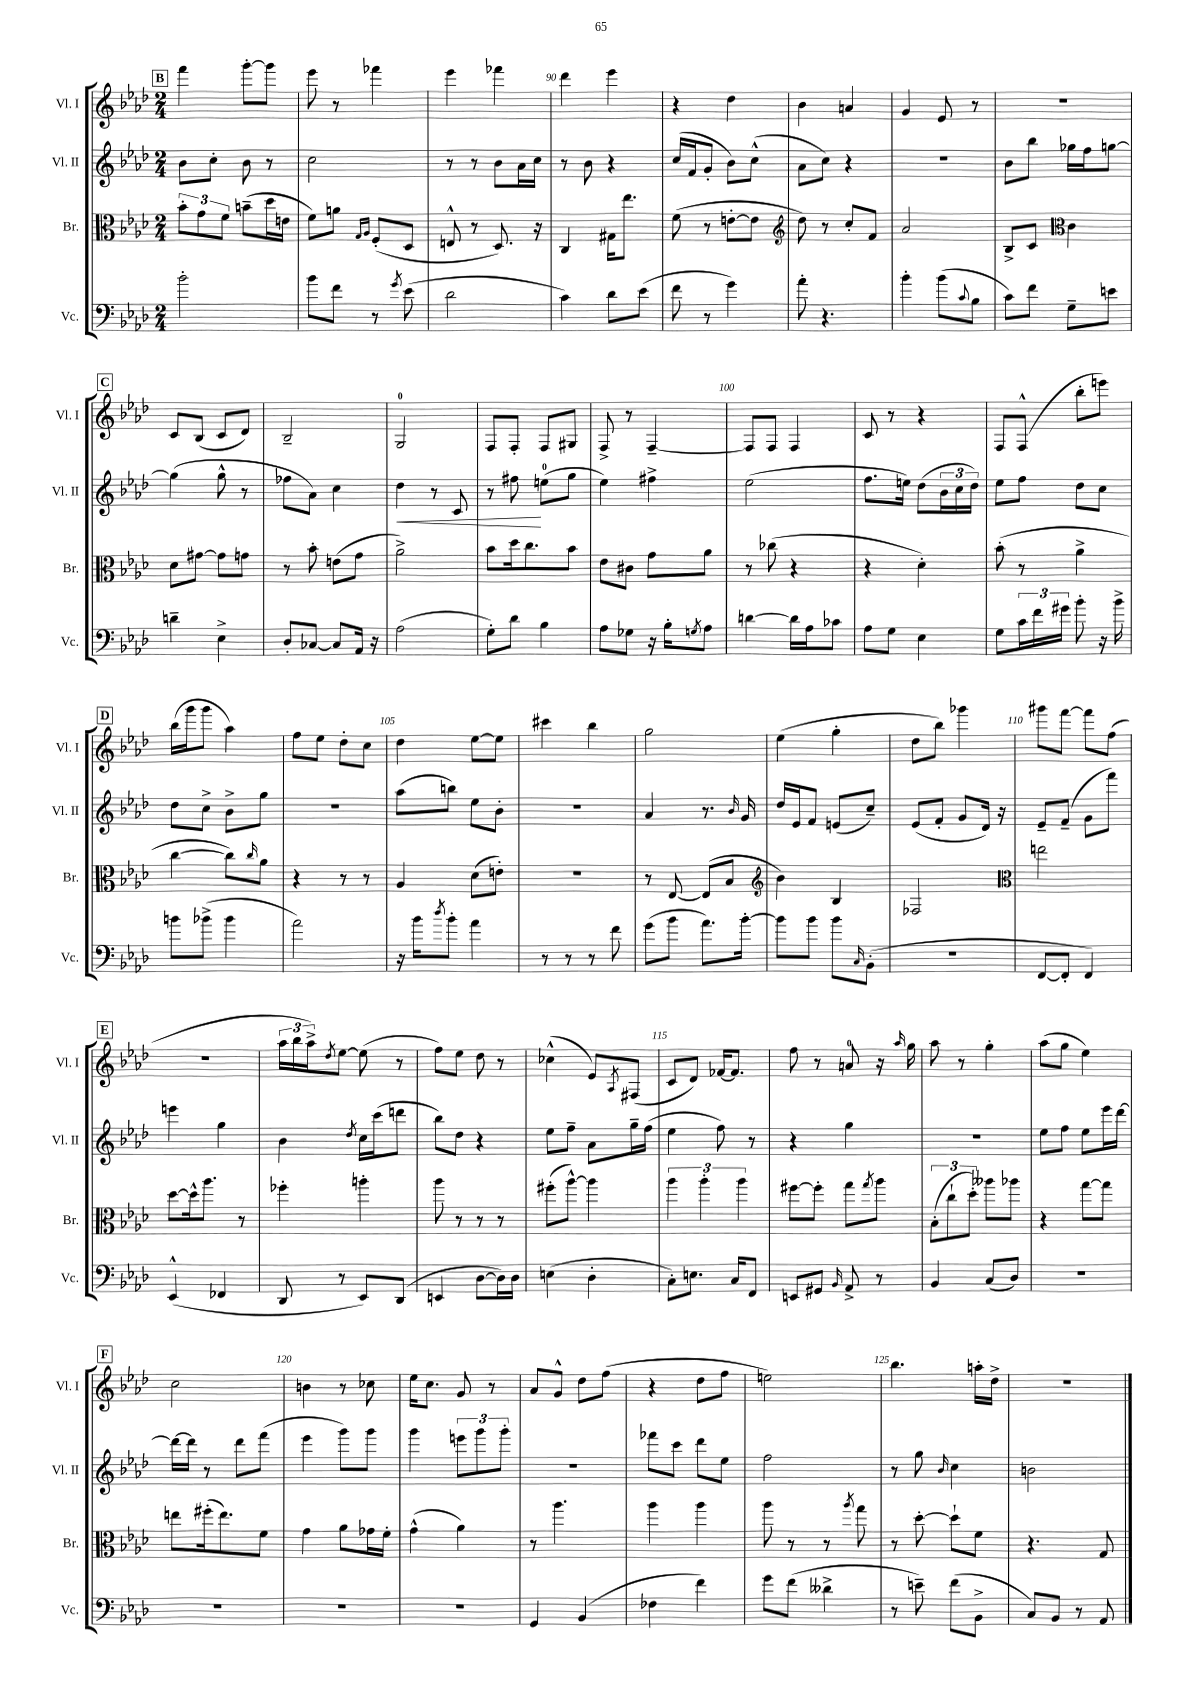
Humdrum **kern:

**kern	**kern	**kern	**dynam	**kern
*part4	*part3	*part2	*part2	*part1
*staff4	*staff3	*staff2	*staff2	*staff1
*I"Vc.	*I"Br.	*I"Vl. II	*	*I"Vl. I
*I'Vc.	*I'Br.	*I'Vl. II	*	*I'Vl. I
*clefF4	*clefC3	*clefG2	*	*clefG2
*k[b-e-a-d-]	*k[b-e-a-d-]	*k[b-e-a-d-]	*	*k[b-e-a-d-]
*M2/4	*M2/4	*M2/4	*	*M2/4
!!LO:REH:place=s1:t=B
=87	=87	=87	=87	=87
2b-'\	12b-'\L	8b-\L	.	4fff\
.	12g\	.	.	.
.	.	8cc'\J	.	.
.	12f\J	.	.	.
.	(8bn~\L	8b-\	.	[8ggg'\L
.	16dd-\L	8r	.	8ggg\J]
.	16en\JJ	.	.	.
=88	=88	=88	=88	=88
8b-\L	8f\L)	2cc\	.	8eee-\
8f\J	8an\J	.	.	8r
.	16qqG/LL	.	.	.
.	16qqA-/JJ	.	.	.
8r	(8F'/L	.	.	4fff-X\
8qg/	.	.	.	.
(8e-\	8D-/J	.	.	.
=89	=89	=89	=89	=89
2d-\	8En^^/	8r	.	4eee-\
.	8r	8r	.	.
.	8.D-/)	8b-\L	.	4fff-X\
.	.	16a-\L	.	.
.	16r	16cc\JJ	.	.
=90	=90	=90	=90	=90
4c\)	4C/	8r	.	4ddd-\
.	.	8b-\	.	.
8d-\L	16G#X\KL	4r	.	4eee-\
.	8.ee-\J	.	.	.
(8e-\J	.	.	.	.
=91	=91	=91	=91	=91
8f\	(8f\	(16cc/LL	.	4r
.	.	16f/J	.	.
8r	8r	8g'/J	.	.
4g\)	[8en'\L	8b-\L)	.	4dd-\
.	8e\J]	(8cc^^\J	.	.
=92	=92	=92	=92	=92
*	*clefG2	*	*	*
8a-'\	8dd-\)	8a-\L	.	4b-\
4.r	8r	8cc\J)	.	.
.	8cc'/L	4r	.	4an/
.	8f/J	.	.	.
=93	=93	=93	=93	=93
4b-'\	2a-/	2r	.	4g/
(8b-\L	.	.	.	8e-/
8qqc/	.	.	.	.
8B-\J	.	.	.	8r
=94	=94	=94	=94	=94
8c\L)	8B-^/L	8b-\L	.	2r
8f\J	8c/J	8bb-\J	.	.
*	*clefC3	*	*	*
8G~\L	4c\	16gg-X\LL	.	.
.	.	16ff\J	.	.
8en\J	.	[8ggn\J	.	.
!!LO:LB:g=z
!!LO:REH:place=s1:t=C
=95	=95	=95	=95	=95
4dn~\	8d-\L	(4gg\]	.	8c/L
.	[8g#X\J	.	.	(8B-/J
4E-^\	8g#\L]	8gg^^\	.	8c/L
.	8gn\J	8r	.	8d-/J)
=96	=96	=96	=96	=96
8D-'/L	8r	8ff-X\L	.	2B-~/
[8C-X/J	8b-'\	8a-\J)	.	.
8C-/L]	(8en\L	4cc\	.	.
16AA-/Jk	8g\J	.	.	.
16r	.	.	.	.
=97	=97	=97	=97	=97
!	!	!	!LO:HP:b	!
(2A-\	2a-^\)	4dd-\	<	2G/
.	.	8r	.	.
.	.	8c/	.	.
=98	=98	=98	=98	=98
8G'\L)	8b-\L	8r	.	8F/L
8d-\J	16dd-\k	8ff#X\	.	8F'/J
.	8.cc\	.	.	.
4B-\	.	(8een\L	[	8F/L
.	8b-\J	8gg\J	.	8G#X/J
=99	=99	=99	=99	=99
8A-\L	8e-\L	4ee-\)	.	8F^/
8G-X\J	8c#X\J	.	.	8r
16r	8g\L	4ff#X^\	.	[4F~/
16B-'\KL	.	.	.	.
8qGn/	.	.	.	.
8A-\J	8a-\J	.	.	.
=100	=100	=100	=100	=100
[4dn\	8r	(2ee-\	.	8F/L]
.	(8cc-X\	.	.	8F/J
16d\LL]	4r	.	.	4F/
16A-\J	.	.	.	.
8c-X\J	.	.	.	.
=101	=101	=101	=101	=101
8A-\L	4r	8.ff\L	.	8c/
8G\J	.	.	.	8r
.	.	16een\Jk)	.	.
4E-\	4d-'\)	(8dd-\L	.	4r
.	.	24b-\L	.	.
.	.	24cc\	.	.
.	.	24dd-\JJ)	.	.
=102	=102	=102	=102	=102
8G\L	(8b-'\	8ee-\L	.	8F/L
24c\L	8r	8ff\J	.	(8F^^/J
24f\	.	.	.	.
24g#X\JJ	.	.	.	.
8b-'\	4a-^\	8dd-\L	.	8bb-'\L
16r	.	8cc\J	.	8eeen\J)
16b-^\	.	.	.	.
!!LO:LB:g=z
!!LO:REH:place=s1:t=D
=103	=103	=103	=103	=103
8bn\L	[4cc\	8dd-\L	.	(16bb-\LL
.	.	.	.	16ggg\J
(8b-X^\J	.	8cc^\J	.	8ggg\J
4b-\	8cc\L])	8b-^\L	.	4aa-\)
.	16qqcc/	.	.	.
.	8a-\J	8gg\J	.	.
=104	=104	=104	=104	=104
2a-\)	4r	2r	.	8ff\L
.	.	.	.	8ee-\J
.	8r	.	.	8dd-'\L
.	8r	.	.	8cc\J
=105	=105	=105	=105	=105
16r	4A-/	(8aa-\L	.	4dd-\
16b-\KL	.	.	.	.
8qdd-/	.	.	.	.
8b-'\J	.	8bbn\J)	.	.
4a-\	(8d-\L	8ee-\L	.	[8ee-\L
.	8en'\J)	8b-'\J	.	8ee-\J]
=106	=106	=106	=106	=106
8r	2r	2r	.	4ccc#X\
8r	.	.	.	.
8r	.	.	.	4bb-\
8f\	.	.	.	.
=107	=107	=107	=107	=107
(8g\L	8r	4a-/	.	2gg\
8b-\J	[8E-/	.	.	.
8.a-\L)	(8E-/L]	8.r	.	.
.	8B-/J	.	.	.
.	.	16qqb-/	.	.
[16b-'\Jk	.	16g/	.	.
=108	=108	=108	=108	=108
*	*clefG2	*	*	*
8b-\L]	4b-\)	16dd-/LL	.	(4ee-\
.	.	16e-/J	.	.
8b-\J	.	8f/J	.	.
8b-\L	4B-/	(8en/L	.	4gg'\
16qqC/	.	.	.	.
(8BB-'\J	.	8cc~/J)	.	.
=109	=109	=109	=109	=109
2r	2F-X/	(8e-/L	.	8dd-\L
.	.	8f'/J	.	8bb-\J)
.	.	8g/L	.	4ggg-X\
.	.	16d-/Jk)	.	.
.	.	16r	.	.
=110	=110	=110	=110	=110
*	*clefC3	*	*	*
[8FF/L	2een\	8e-~/L	.	8ggg#X\L
8FF'/J]	.	(8f~/J	.	[8fff\J
4FF/)	.	8g\L	.	8fff\L]
.	.	8fff\J)	.	(8ff\J
!!LO:LB:g=z
!!LO:REH:place=s1:t=E
=111	=111	=111	=111	=111
(4EE-^^/	[8dd-\L	4eeen\	.	2r
.	16dd-^^\k]	.	.	.
.	8.aa-\J	.	.	.
4FF-X/	.	4gg\	.	.
.	8r	.	.	.
=112	=112	=112	=112	=112
8DD-/	4ff-X'\	4b-\	.	24aa-\LL
.	.	.	.	24bb-\
.	.	.	.	24aa-^\J)
.	.	.	.	8qdd-/
8r	.	.	.	[8ee-\J
.	.	8qdd-/	.	.
8EE-/L)	4aan'\	16cc\LL	.	(8ee-\]
.	.	(16ccc\J	.	.
(8DD-/J	.	8dddn\J	.	8r
=113	=113	=113	=113	=113
4EEn/	8aa-\	8bb-\L)	.	8ff\L)
.	8r	8dd-\J	.	8ee-\J
[8D-\L	8r	4r	.	8dd-\
16D-\L])	8r	.	.	8r
16D-\JJ	.	.	.	.
=114	=114	=114	=114	=114
(4En\	(8ff#X'\L	8ee-\L	.	(4cc-X^^\
.	[8aa-^^\J)	8ff~\J	.	.
4D-'\	4aa-\]	8a-\L	.	8e-/L)
.	.	.	.	8qA-/
.	.	16gg~\L	.	(8F#X/J
.	.	(16ff\JJ	.	.
=115	=115	=115	=115	=115
8C'\L)	6aa-\	4ee-\	.	8c/L
8.En\J	.	.	.	8d-/J)
.	6aa-'\	.	.	.
.	.	8ff\)	.	[16f-X/KL
16C/KL	.	.	.	8.f-/J]
.	6aa-\	.	.	.
8FF/J	.	8r	.	.
=116	=116	=116	=116	=116
8EEn/L	[8ff#X\L	4r	.	8ff\
8GG#X/J	8ff#'\J]	.	.	8r
16qqBB-/	.	.	.	.
8AA-^/	8gg\L	4gg\	.	8an/
.	8qgg/	.	.	.
8r	8aa-\J	.	.	16r
.	.	.	.	16qqaa-/
.	.	.	.	16gg\
=117	=117	=117	=117	=117
4BB-/	(12B-'\L	2r	.	8aa-\
.	12cc`\	.	.	.
.	.	.	.	8r
.	12dd-'\J)	.	.	.
(8C/L	8aa--X\L	.	.	4gg'\
8D-/J)	8aa-X\J	.	.	.
=118	=118	=118	=118	=118
2r	4r	8ee-\L	.	(8aa-\L
.	.	8ff\J	.	8gg\J
.	[8gg\L	8ee-\L	.	4ee-\)
.	8gg\J]	16eee-\L	.	.
.	.	[16ddd-\JJ	.	.
!!LO:LB:g=z
!!LO:REH:place=s1:t=F
=119	=119	=119	=119	=119
2r	8een\L	16ddd-\LL_	.	2cc\
.	.	16ddd-\JJ]	.	.
.	(16ff#X'\k	8r	.	.
.	8.ee\)	.	.	.
.	.	8ddd-\L	.	.
.	8f\J	(8fff\J	.	.
=120	=120	=120	=120	=120
2r	4g\	4eee-\	.	4bn\
.	8a-\L	8ggg\L)	.	8r
.	16g-X\L	8ggg\J	.	8cc-X\
.	16f'\JJ	.	.	.
=121	=121	=121	=121	=121
2r	(4g^^\	4ggg\	.	16ee-\KL
.	.	.	.	8.cc\J
.	4a-\)	12eeen\L	.	8g/
.	.	12ggg\	.	.
.	.	.	.	8r
.	.	12ggg'\J	.	.
=122	=122	=122	=122	=122
4GG/	8r	2r	.	8a-/L
.	4.aa-\	.	.	8g^^/J
(4BB-/	.	.	.	8dd-\L
.	.	.	.	(8ff\J
=123	=123	=123	=123	=123
4F-X\	4aa-\	8fff-X\L	.	4r
.	.	8ccc\J	.	.
4f\)	4aa-\	8ddd-\L	.	8dd-\L
.	.	8ee-\J	.	8ff\J
=124	=124	=124	=124	=124
8g\L	8aa-\	2ff\	.	2een\)
(8f\J	8r	.	.	.
4d--X^\	8r	.	.	.
.	8qaa-/	.	.	.
.	8gg\	.	.	.
=125	=125	=125	=125	=125
8r	8r	8r	.	4.bb-\
8en~\)	[8dd-'\	8gg\	.	.
.	.	16qqb-/	.	.
(8f\L	8dd-`\L]	4cc\	.	.
8BB-^\J	8f\J	.	.	16aan'\LL
.	.	.	.	16dd-^\JJ
=126	=126	=126	=126	=126
8C/L)	4.r	2bn\	.	2r
8BB-/J	.	.	.	.
8r	.	.	.	.
8AA-/	8G/	.	.	.
==	==	==	==	==
*-	*-	*-	*-	*-
